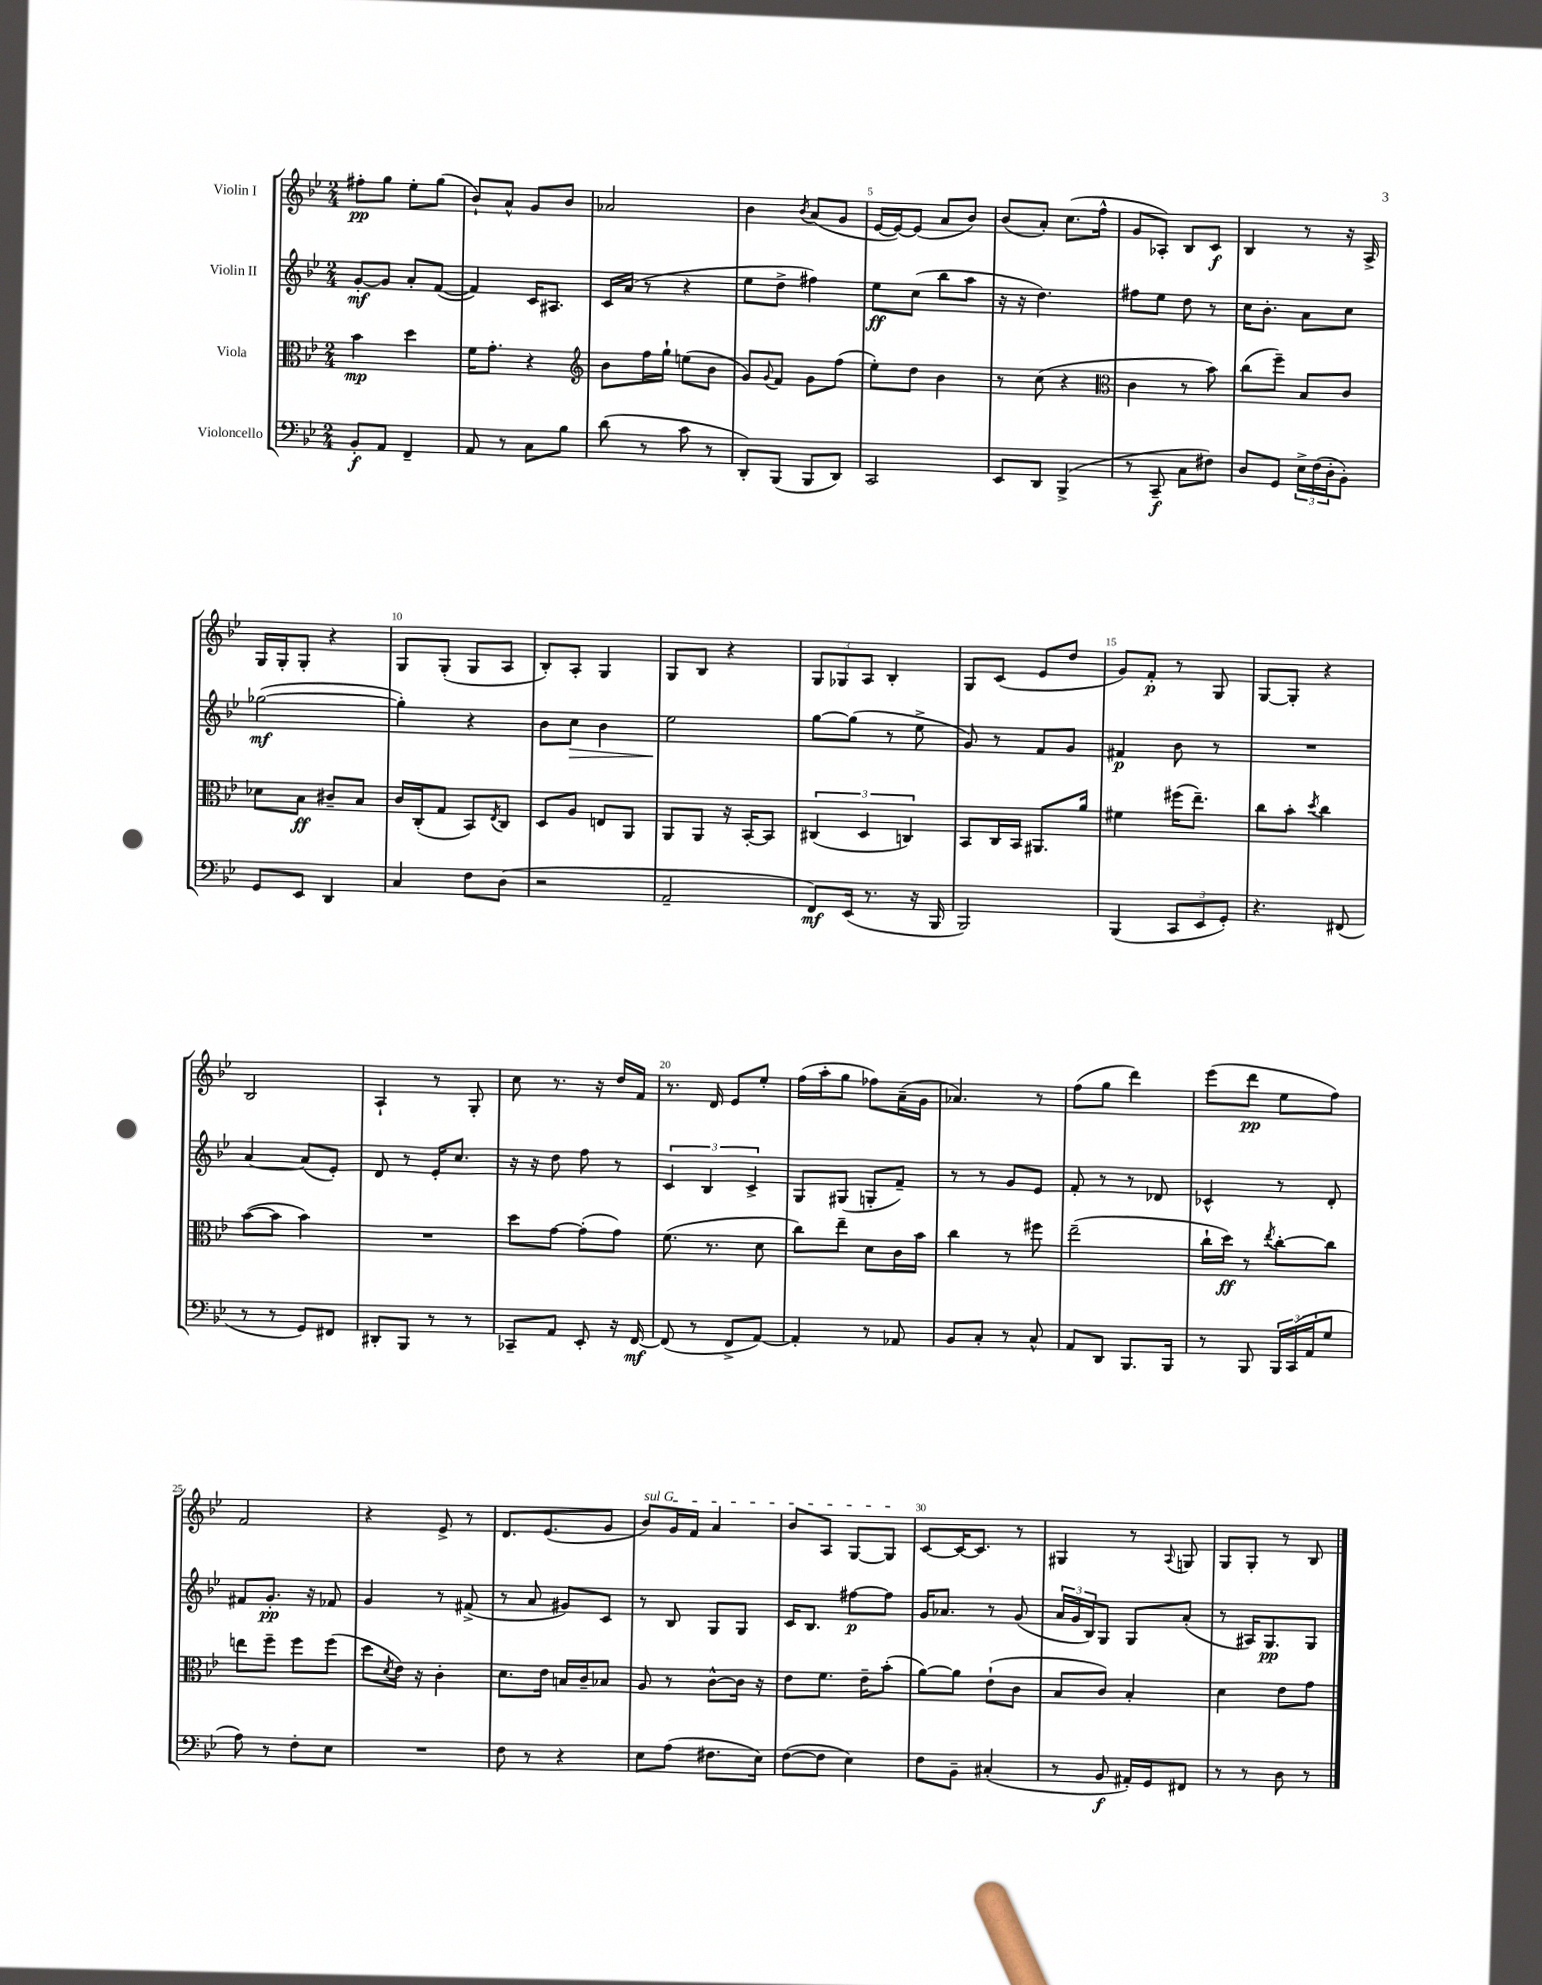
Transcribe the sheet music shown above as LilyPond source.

<<
\new StaffGroup <<
\new Staff = "s0" \with { instrumentName = "Violin I" } {
    \clef treble \key bes \major \numericTimeSignature \time 2/4
    fis''8-.\pp g''8 ees''8-. g''8( |
    bes'8-!) a'8-^ g'8 bes'8 |
    aes'2 |
    bes'4 \acciaccatura { bes'8 } a'8( g'8 |
    ees'16~ ees'16~) ees'8( a'8 bes'8) |
    bes'8( a'8-.) c''8.( f''16-^ |
    g'8 aes8-.) bes8 c'8\f |
    bes4 r8 r16 a16-> |
    g16 g16-. g8-. r4 |
    g8 g8-.( g8 a8 |
    bes8-.) a8-. g4 |
    g8 bes8 r4 |
    \tuplet 3/2 { g8 ges8 a8 } bes4-. |
    g8 c'8( ees'8 d''8 |
    g'8) f'8-.\p r8 g8 |
    g8~ g8-. r4 |
    bes2 |
    a4-! r8 g8-. |
    c''8 r8. r16 d''16 f'16 |
    r8. d'16 ees'8 ees''8-. |
    f''16( a''16-. g''8 fes''8) a'16--( g'16 |
    aes'4.) r8 |
    f''8( g''8 d'''4) |
    ees'''8( d'''8\pp ees''8 f''8) |
    f'2 |
    r4 ees'8-> r8 |
    d'8. ees'8.( g'8 |
    \once \override TextSpanner.bound-details.left.text = \markup { \italic "sul G" } bes'8\startTextSpan) g'16 f'16 a'4 |
    bes'8 a8 g8~ g8\stopTextSpan |
    c'8~ c'16~ c'8. r8 |
    gis4 r8 \appoggiatura { a8 } g8 |
    g8 g8-. r8 bes8 \bar "|." |
}
\new Staff = "s1" \with { instrumentName = "Violin II" } {
    \clef treble \key bes \major \numericTimeSignature \time 2/4
    g'8~-.\mf g'8 a'8-. f'8~( |
    f'4) c'16 ais8. |
    c'16 a'16( r8 r4 |
    ees''8 d''8-> fis''4) |
    ees''8\ff c''8( bes''8 a''8 |
    r16 r16 d''4.) |
    fis''8 ees''8 d''8 r8 |
    c''16 bes'8.-. a'8 c''8 |
    ges''2~\mf( |
    ges''4-.) r4 |
    bes'8 c''8\> bes'4 |
    ees''2\! |
    g''8~ g''8( r8 ees''8-> |
    g'8) r8 f'8 g'8 |
    fis'4\p bes'8 r8 |
    R2 |
    a'4~ a'8( ees'8-.) |
    d'8 r8 ees'16-. c''8. |
    r16 r16 d''8 f''8 r8 |
    \tuplet 3/2 { c'4 bes4 c'4-> } |
    g8 gis8( g8-. f'8--) |
    r8 r8 g'8 ees'8 |
    f'8-. r8 r8 des'8 |
    ces'4-^ r8 d'8-. |
    fis'8 g'8.-.\pp r16 fes'8 |
    g'4 r8 fis'8->( |
    r8 a'8 gis'8) c'8 |
    r8 bes8 g8 g8 |
    c'16 bes8. fis''8~\p fis''8 |
    g'16 aes'8. r8 g'8( |
    \tuplet 3/2 { a'16 g'16 bes16) } g8 g8 a'8-.( |
    r8 ais16) g8.\pp g8 \bar "|." |
}
\new Staff = "s2" \with { instrumentName = "Viola" } {
    \clef alto \key bes \major \numericTimeSignature \time 2/4
    bes'4\mp d''4 |
    f'16 g'8.-. r4 |
    \clef treble bes'8 f''16 g''16-! e''8( bes'8 |
    g'8) \appoggiatura { g'8 } f'8 g'8 f''8( |
    ees''8-.) d''8 bes'4 |
    r8 c''8( r4 |
    \clef alto c'4 r8 bes'8) |
    c''8( f''8--) bes8 c'8 |
    des'8 bes8\ff cis'8-- bes8 |
    c'16 c16-.( g8 bes,8) \acciaccatura { ees8 } c8 |
    d8 a8 e8 a,8 |
    a,8 a,8 r16 bes,16~-. bes,8 |
    \tuplet 3/2 { cis4( d4 c4) } |
    bes,8 c16 bes,16 ais,8. a'16 |
    fis'4 fis''16( ees''8.--) |
    c''8 bes'8-. \acciaccatura { d''8 } c''4 |
    bes'8~( bes'8 bes'4) |
    R2 |
    d''8 g'8~ g'8-.( g'8) |
    f'8.( r8. d'8 |
    c''8) ees''8-- d'8 c'16 bes'16 |
    c''4 r8 fis''8 |
    ees''2--( |
    c''16-! d''16\ff) r8 \acciaccatura { ees''8 } c''8~-. c''8 |
    e''8 f''8-- f''8 f''8( |
    d''8 \acciaccatura { d'8 } ees'16) r16 c'4-. |
    d'8. ees'16 b16 c'16-- bes8 |
    a8 r8 c'8~-^ c'16 r16 |
    ees'8 f'8. ees'16-- bes'8-.( |
    a'8~) a'8 ees'8-!( c'8 |
    bes8 c'8) bes4-. |
    d'4 ees'8 g'8 \bar "|." |
}
\new Staff = "s3" \with { instrumentName = "Violoncello" } {
    \clef bass \key bes \major \numericTimeSignature \time 2/4
    bes,8-.\f a,8 f,4-- |
    a,8 r8 c8 bes8 |
    d'8( r8 c'8 r8 |
    d,8-.) bes,,8( bes,,8 d,8) |
    c,2 |
    ees,8 d,8 bes,,4->( |
    r8 c,8--\f c8 fis8) |
    d8 g,8 \tuplet 3/2 { ees16-> f16( d16-. } bes,8-.) |
    g,8 ees,8 d,4 |
    c4 f8 d8( |
    r2 |
    a,2-- |
    f,8\mf) ees,16( r8. r16 bes,,16 |
    bes,,2) |
    bes,,4( \tuplet 3/2 { c,8 ees,8 g,8-.) } |
    r4. fis,8( |
    r8 r8 g,8) fis,8 |
    dis,8-. bes,,8 r8 r8 |
    ces,8-- a,8 ees,8-. r16 f,16~\mf |
    f,8( r8 f,8-> a,8~) |
    a,4-. r8 aes,8 |
    bes,8 c8-. r8 c8-^ |
    a,8 d,8 bes,,8. bes,,16 |
    r8 bes,,8 \tuplet 3/2 { bes,,16 c,16( a,16 } g8 |
    a8) r8 f8-. ees8 |
    R2 |
    f8 r8 r4 |
    ees8 a8( fis8. ees16) |
    f8~( f8 ees4) |
    f8 bes,8-- cis4-.( |
    r8 bes,8\f ais,16-.) g,16 fis,8 |
    r8 r8 d8 r8 \bar "|." |
}
>>
>>
\layout { \context { \Score \override BarNumber.break-visibility = ##(#f #t #t) barNumberVisibility = #(every-nth-bar-number-visible 5) } }
